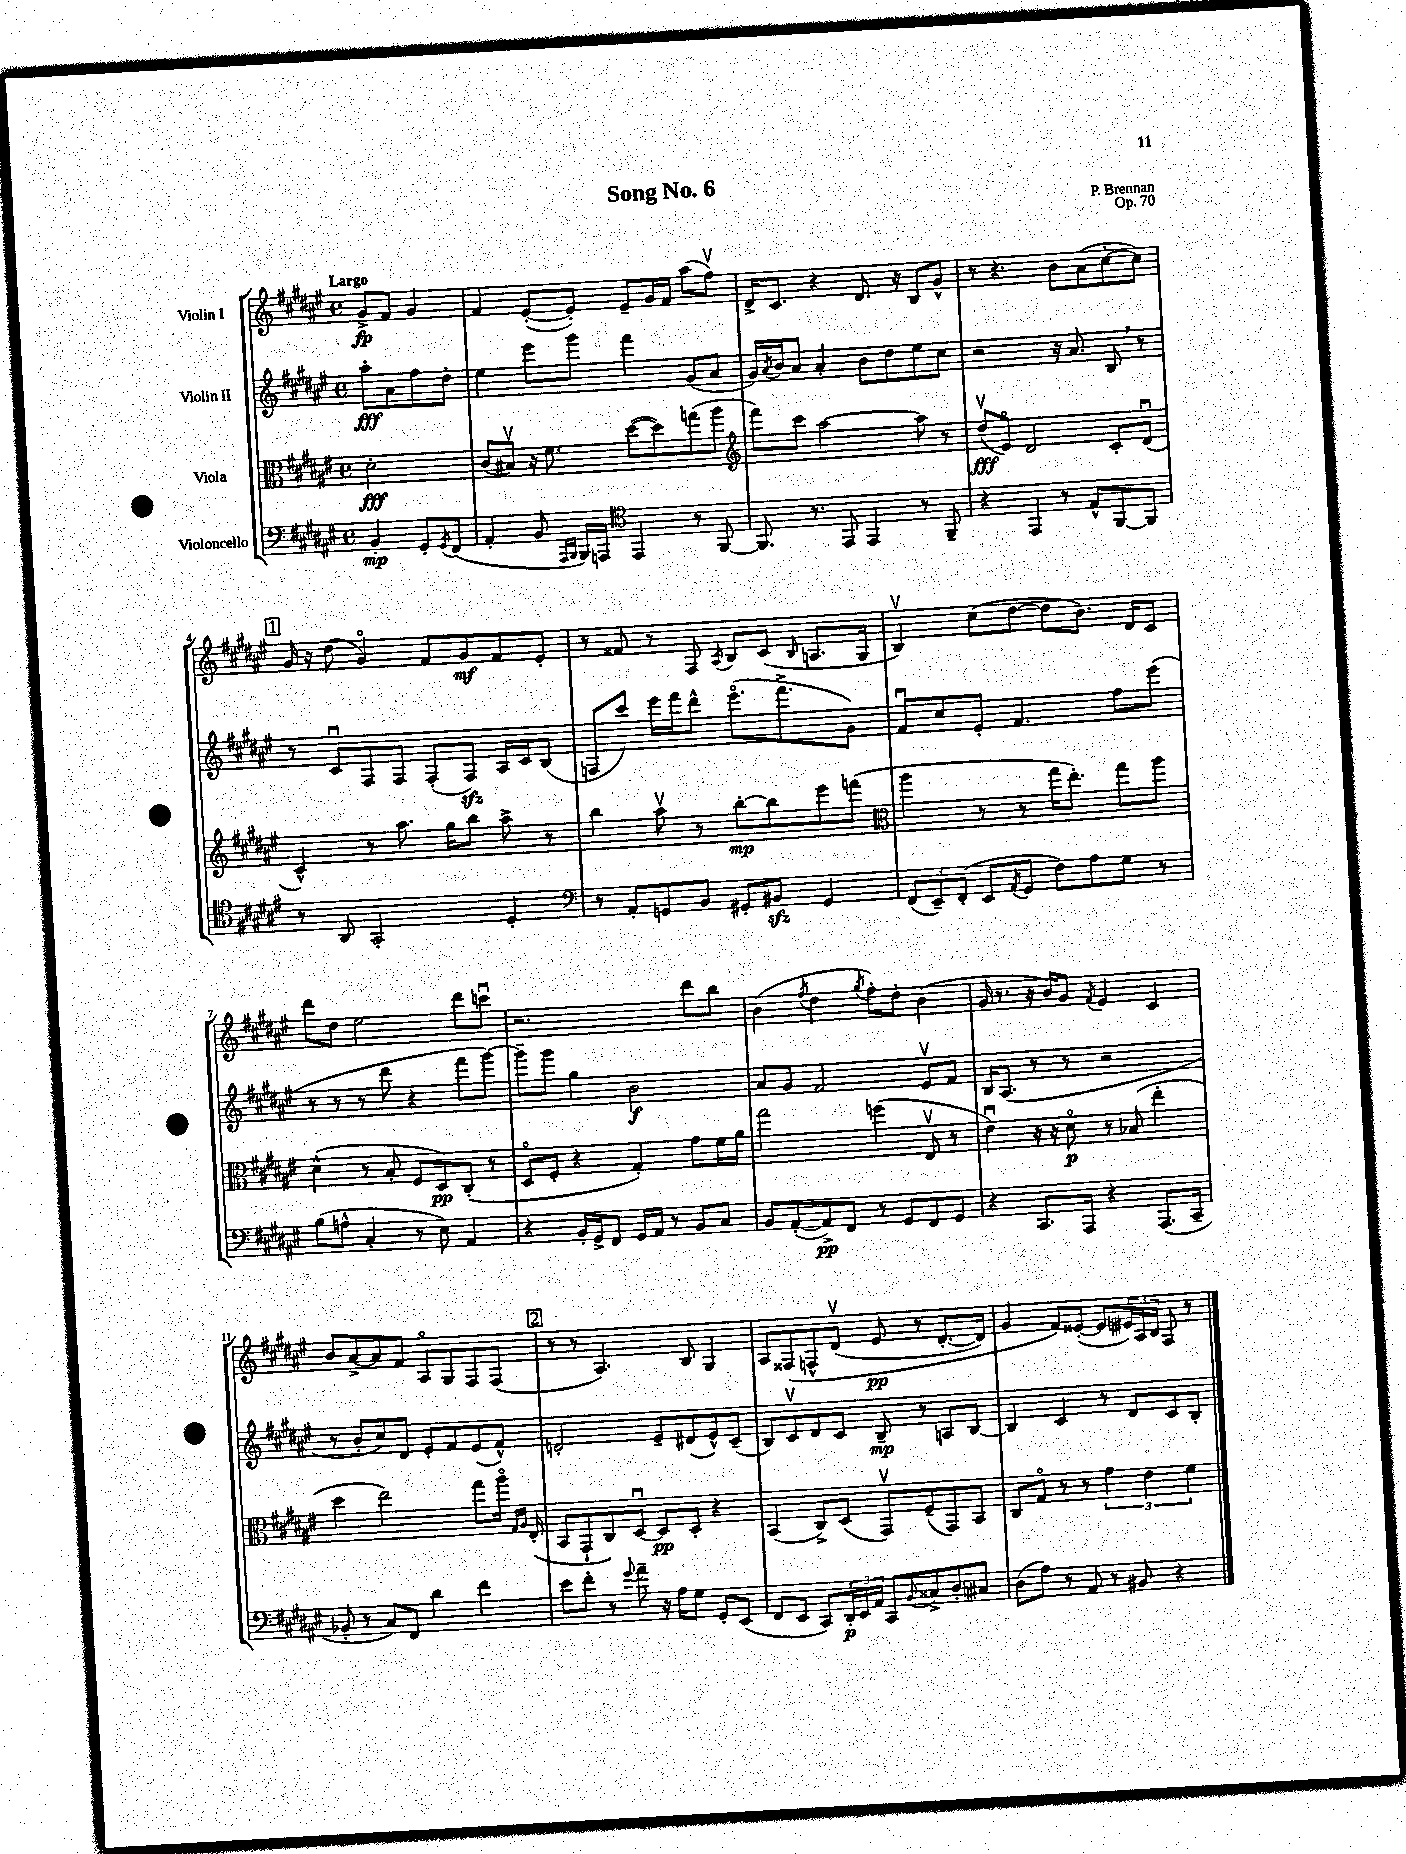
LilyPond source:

\header { title = "Song No. 6" composer = "P. Brennan" opus = "Op. 70" }
<<
\new StaffGroup <<
\new Staff = "s0" \with { instrumentName = "Violin I" } {
    \clef treble \key fis \major \defaultTimeSignature \time 4/4 \partial 2 \tempo "Largo"
    gis'8->\fp fis'8 gis'4 |
    fis'4 eis'8~-.( eis'8-.) eis'8-- gis'16 fis'16 ais''8( fis''8\upbow) |
    dis'16-> cis'8. r4 dis'8. r16 b8 gis'8-^ |
    r8 r4. b'8 ais'8( cis''8~-. cis''8) |
    \mark \markup { \box "1" } gis'16 r16 dis''8( gis'4\flageolet) fis'8 gis'8\mf fis'8 eis'8-. |
    r8 fisis'8 r8 fis8 \acciaccatura { ais8 } b8 cis'8( \grace { b16 } a8. gis16 |
    b4\upbow) cis''8( dis''8~ dis''8 b'8.) dis'16 cis'8 |
    dis'''8 dis''8 eis''2 dis'''8 c'''8\downbow |
    r2. dis'''8 b''8 |
    b'4( \acciaccatura { fis''8 } dis''4 \acciaccatura { gis''8 } fis''8-.) dis''8-. b'4( |
    gis'16 r8. r16 b'16) gis'8 \acciaccatura { fis'8 } eis'4 cis'4 |
    b'8 ais'8~-> ais'8 fis'8 ais8\flageolet gis8 fis8 fis8( |
    \mark \markup { \box "2" } r8 r8 ais4.) b8 gis4 |
    ais8 fisis8\( f8-^ dis'8\upbow( eis'8\pp r8 dis'8.~-. dis'16) |
    gis'4 fis'8\) eisis'8~-.( eisis'8 \tuplet 3/2 { eis'16) ais16 b16 } fis8 r8 \bar "|." |
}
\new Staff = "s1" \with { instrumentName = "Violin II" } {
    \clef treble \key fis \major \defaultTimeSignature \time 4/4 \partial 2
    ais''8-.\fff ais'8 fis''8 dis''8-. |
    eis''4 eis'''8 gis'''8 fis'''4 gis'8( ais'8 |
    gis'16) \acciaccatura { ais'8 } b'16 ais'8 ais'4-. b'8 dis''8 eis''8 cis''8 |
    r2 r16 ais'8. b8 \breathe r8 |
    \mark \markup { \box "1" } r8 cis'8\downbow fis8 fis8 fis8-.( fis8\sfz) ais16 cis'16 b8( |
    f8 cis'''8) eis'''16 fis'''16 dis'''8-^ eis'''8.\flageolet( fis'''8.-> gis'8) |
    fis'8\downbow cis''8 eis'8-. fis'4. fis''8 eis'''8( |
    r8 r8 r8 dis'''8 r4 fis'''8 gis'''8~) |
    gis'''8-- gis'''8 gis''4 b'2\f |
    ais'8 gis'8 fis'2 eis'8\upbow fis'8 |
    b16 ais8.( r8 r8 r2 |
    r8 b'8-. cis''8) dis'8 eis'8-. fis'8 eis'8( fis'8-^) |
    \mark \markup { \box "2" } d'2-. eis'8-- dis'8( eis'8-^) cis'8--( |
    b8) cis'8\upbow dis'8 cis'8 b8--\mp r8 a8 b8~ |
    b4 cis'4 r8 dis'8 cis'8 b8-. \bar "|." |
}
\new Staff = "s2" \with { instrumentName = "Viola" } {
    \clef alto \key fis \major \defaultTimeSignature \time 4/4 \partial 2
    dis'2-.\fff |
    cis'8( bis8\upbow) r16 fis'8. dis''8~( dis''8) g''8( ais''8 |
    \clef treble fis'''8) cis'''8 ais''2~ ais''8 r8 |
    dis''8\upbow\fff( eis'8\flageolet) dis'2 cis'8-. dis'8\downbow( |
    \mark \markup { \box "1" } cis'4-^) r8 ais''8. gis''16 b''8 ais''8-> r8 |
    b''4 ais''8\upbow r8 b''8~-.\mp b''8 eis'''8 f'''8( |
    \clef alto ais''4 r8 r8 gis''16 eis''8.-.) gis''8 ais''8 |
    dis'4-^( r8 b8-. fis8 dis8\pp) cis8-.( r8 |
    dis8\flageolet fis8-. r4 gis4-.) gis'8 fis'16 ais'16 |
    gis''2 f''4( eis8\upbow r8 |
    eis'4\downbow) r16 r16 dis'8\flageolet\p r8 bes8( eis''4-. |
    dis''4 eis''2) gis''8 ais''16\flageolet \grace { gis16 ais16 } eis16-.( |
    \mark \markup { \box "2" } b,8 gis,8-! cis8) dis8~\downbow dis8\pp dis8-. r4 |
    b,4( cis8->) dis8( gis,8\upbow) fis8--( gis,8) b,8 |
    cis8 gis8\flageolet r8 r8 \tuplet 3/2 { gis'4 eis'4 fis'4 } \bar "|." |
}
\new Staff = "s3" \with { instrumentName = "Violoncello" } {
    \clef bass \key fis \major \defaultTimeSignature \time 4/4 \partial 2
    b,4-.\mp gis,8-. \acciaccatura { gis,8 } fis,8( |
    ais,4-. b,8 \grace { ais,,16 b,,16 } b,,16) a,,16 \clef tenor eis,4 r8 fis,8~ |
    fis,8. r8. eis,8 eis,4 r8 fis,8-- |
    r4 eis,4 r8 eis8-^ fis,8~ fis,8 |
    \mark \markup { \box "1" } r8 ais,8 gis,2-. dis4-. |
    \clef bass r8 ais,8-. g,8 b,8 gis,8-. bis,8\sfz gis,4 |
    \tuplet 3/2 { fis,8( eis,8--) fis,8-.( } eis,8 \acciaccatura { ais,8 } gis,8 fis8) ais8 gis8 r8 |
    b8( a8-^ cis4-. r8 eis8) ais,4 |
    r4 b,16-. gis,16-> fis,8 gis,16 ais,16 r8 b,8 cis8 |
    b,8 ais,8~-.( ais,8->\pp) fis,8 r8 gis,8 fis,8 gis,8 |
    r4 cis,8. ais,,16 r4 ais,,8.( cis,16-- |
    bes,8-. r8 cis8) fis,8 dis'4 fis'4 |
    \mark \markup { \box "2" } eis'8 fis'8-. r8 \appoggiatura { gis'8 } ais'8-- r16 ais16 gis8 gis,8-. eis,8( |
    fis,8 eis,8 cis,8) \tuplet 3/2 { dis,16-.\p eis,16 ais,16 } cis,8 \appoggiatura { b,8 } cisis8-> dis8-. cis8 |
    dis8( ais8) r8 ais,8 r8 bis,8 r4 \bar "|." |
}
>>
>>
